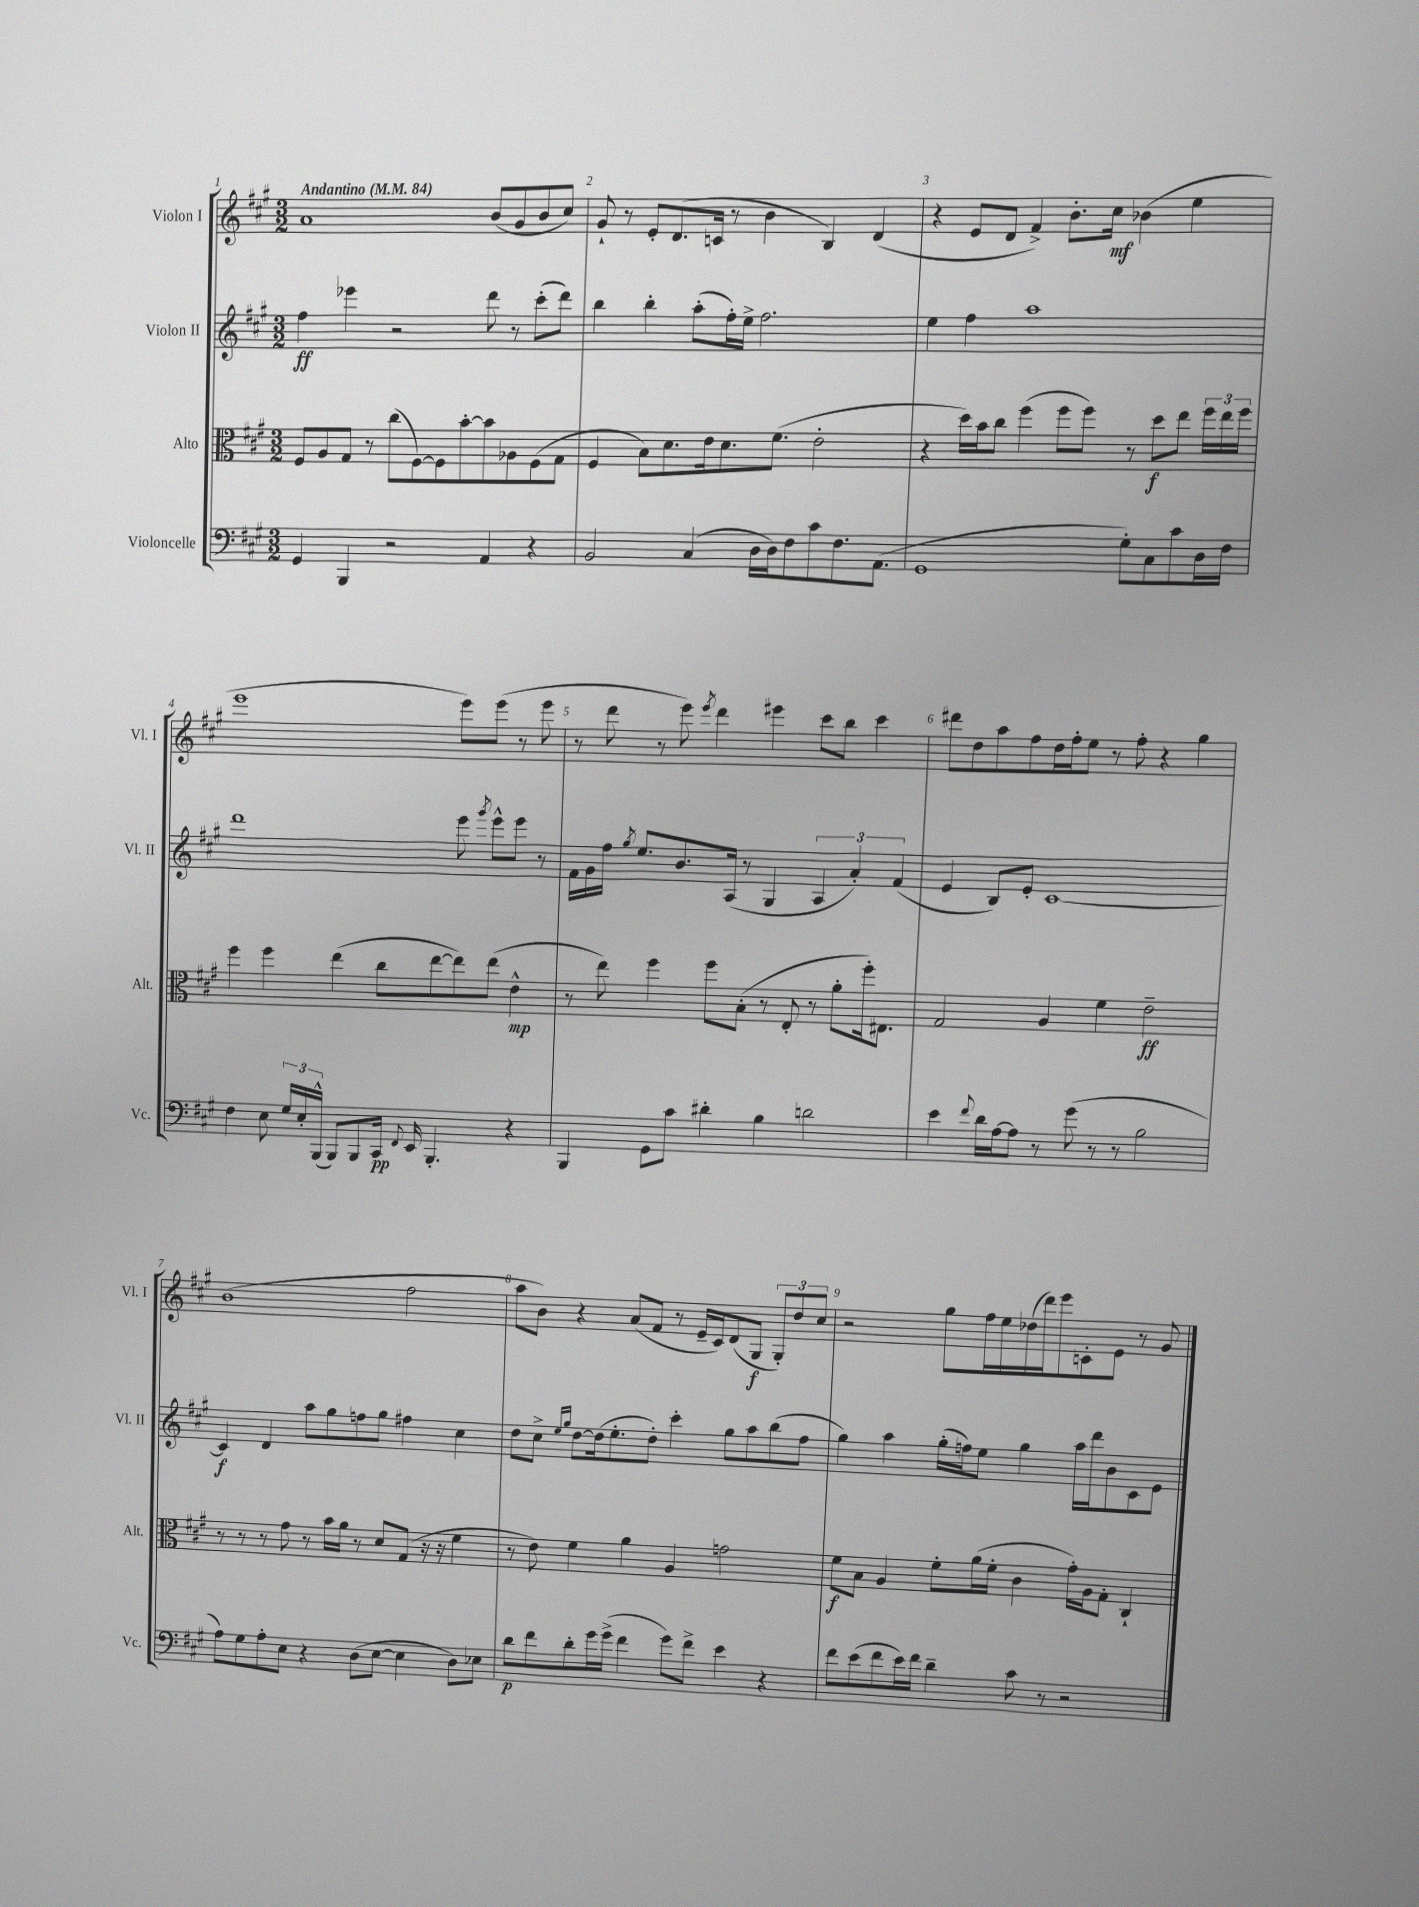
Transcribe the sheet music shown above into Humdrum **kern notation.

**kern	**kern	**kern	**kern
*staff4	*staff3	*staff2	*staff1
*clefF4	*clefC3	*clefG2	*clefG2
*k[f#c#g#]	*k[f#c#g#]	*k[f#c#g#]	*k[f#c#g#]
*M3/2	*M3/2	*M3/2	*M3/2
*MM84	*MM84	*MM84	*MM84
4GG#	8F#	4ff#	1a
.	8A	.	.
4BBB	8G#	4eee-	.
.	8r	.	.
2r	(8cc#	2r	.
.	[8F#)	.	.
.	8F#]	.	.
.	[8b'	.	.
4AA	8b]	8ddd	(8b
.	8A-	8r	8g#
4r	(8F#	(8ccc#'	8b
.	8G#	8ddd)	8cc#)
=	=	=	=
2BB	4F#	4bb	8g#`
.	.	.	8r
.	8B)	4bb'	8e'
.	8.d	.	(8.d
(4C#	.	(8aa'	.
.	16e	.	16c
.	8.d	16ff#')	8r
.	.	16ee^	.
16D	.	2.ff#	4b
16D)	(8.f#	.	.
8F#	.	.	.
8c#	2e'	.	4B)
8.F#	.	.	.
.	.	.	(4d
(8.AA	.	.	.
=	=	=	=
1GG#	4r	4ee	4r
.	16dd)	4ff#	8e
.	16b	.	.
.	8cc#	.	8d
.	(4ff#	1aa	4f#^)
.	8ff#	.	8.b'
.	8ff#)	.	.
.	.	.	16cc#
8G#')	8r	.	(4b-
8C#	8dd	.	.
8c#	8ee	.	4ee
16D	24ff#	.	.
.	24ee	.	.
16F#	.	.	.
.	24ff#	.	.
=	=	=	=
4F#	4ff#	1ddd	1eee
8E	4ff#	.	.
24G#	.	.	.
24E'	.	.	.
(24BBB^^	.	.	.
8BBB)	(4ee	.	.
8BBB	.	.	.
16CC#	8cc#	.	.
8qqFF#	.	.	.
16EE	.	.	.
4.BBB'	[8ee	.	.
.	8ee])	8eee	8eee)
.	.	8qggg#	.
.	(8ee	8eee^^	(8eee
4r	4e^^	8eee	8r
.	.	8r	8eee
=	=	=	=
4BBB	8r	16f#	8r
.	.	16g#	.
.	8ee)	16ff#	8ddd
.	.	8qgg#	.
.	.	8.ee	.
8GG#	4ff#	.	8r
8c#	.	8.b	8eee)
.	.	.	8qeee
4d#'	8ff#	.	4ddd
.	.	(16A	.
.	(8B'	8r	.
4B	8r	4G#	4eee#
.	8E'	.	.
2d	8r	6A	8ccc#
.	8a'	.	8bb
.	.	6a')	.
.	16ff#')	.	4ccc#
.	8.E#	.	.
.	.	(6f#	.
=	=	=	=
4e	2G#	4e	8ddd#
.	.	.	8dd
8qqf#	.	.	.
16d	.	8B)	8aa
[16A	.	.	.
8A]	.	8e'	8ff#
8r	4A	[1c#	16dd
.	.	.	16ff#'
(8g#	.	.	8ee
8r	4f#	.	8r
8r	.	.	8ff#'
2B	2e~	.	4r
.	.	.	4gg#
=	=	=	=
8A)	8r	4c#]	(1b
8G#	8r	.	.
8A'	8r	4d	.
8E	8g#	.	.
4r	8r	8aa	.
.	16b	8gg#	.
.	16a	.	.
(8D	8r	8ff	.
[8E	8d	8gg#	.
4E]	(8G#	4ff#	2ff#
.	16r	.	.
.	16r	.	.
8D)	4f#	4cc#	.
8E-	.	.	.
=	=	=	=
8d	8r	8dd	8aa
8f#	8e)	8cc#^	8b)
.	.	16qqee	.
.	.	16qqgg#	.
8d'	4f#	[8dd	4r
16g#	.	(16dd]	.
(16g#^	.	8.ee'	.
4f#	4a	.	(8a
.	.	8dd')	8f#
8g#)	4A	4ccc#'	8r
8f#^	.	.	16e~
.	.	.	16c#)
4e	2g	8gg#	(8d
.	.	8aa	8G#
4r	.	(8bb	12G#')
.	.	.	12dd
.	.	8ff#	.
.	.	.	12cc#
=	=	=	=
8f#	8f#	4gg#)	2r
(8e	8B	.	.
8f#	4A	4aa	.
16e)	.	.	.
16f#	.	.	.
4d~	8f#'	(16gg#'	8gg#
.	.	16ff)	.
.	(16a	8ee	16ff#
.	16f#'	.	16ee
8c#	4c#	4gg#	(16dd-
.	.	.	16ddd)
8r	.	.	8eee
2r	16g#')	16aa	8c'
.	16A	16ddd	.
.	8G#'	8b	8e
.	4C#`	8c#	8r
.	.	8e	8g#
==	==	==	==
*-	*-	*-	*-
